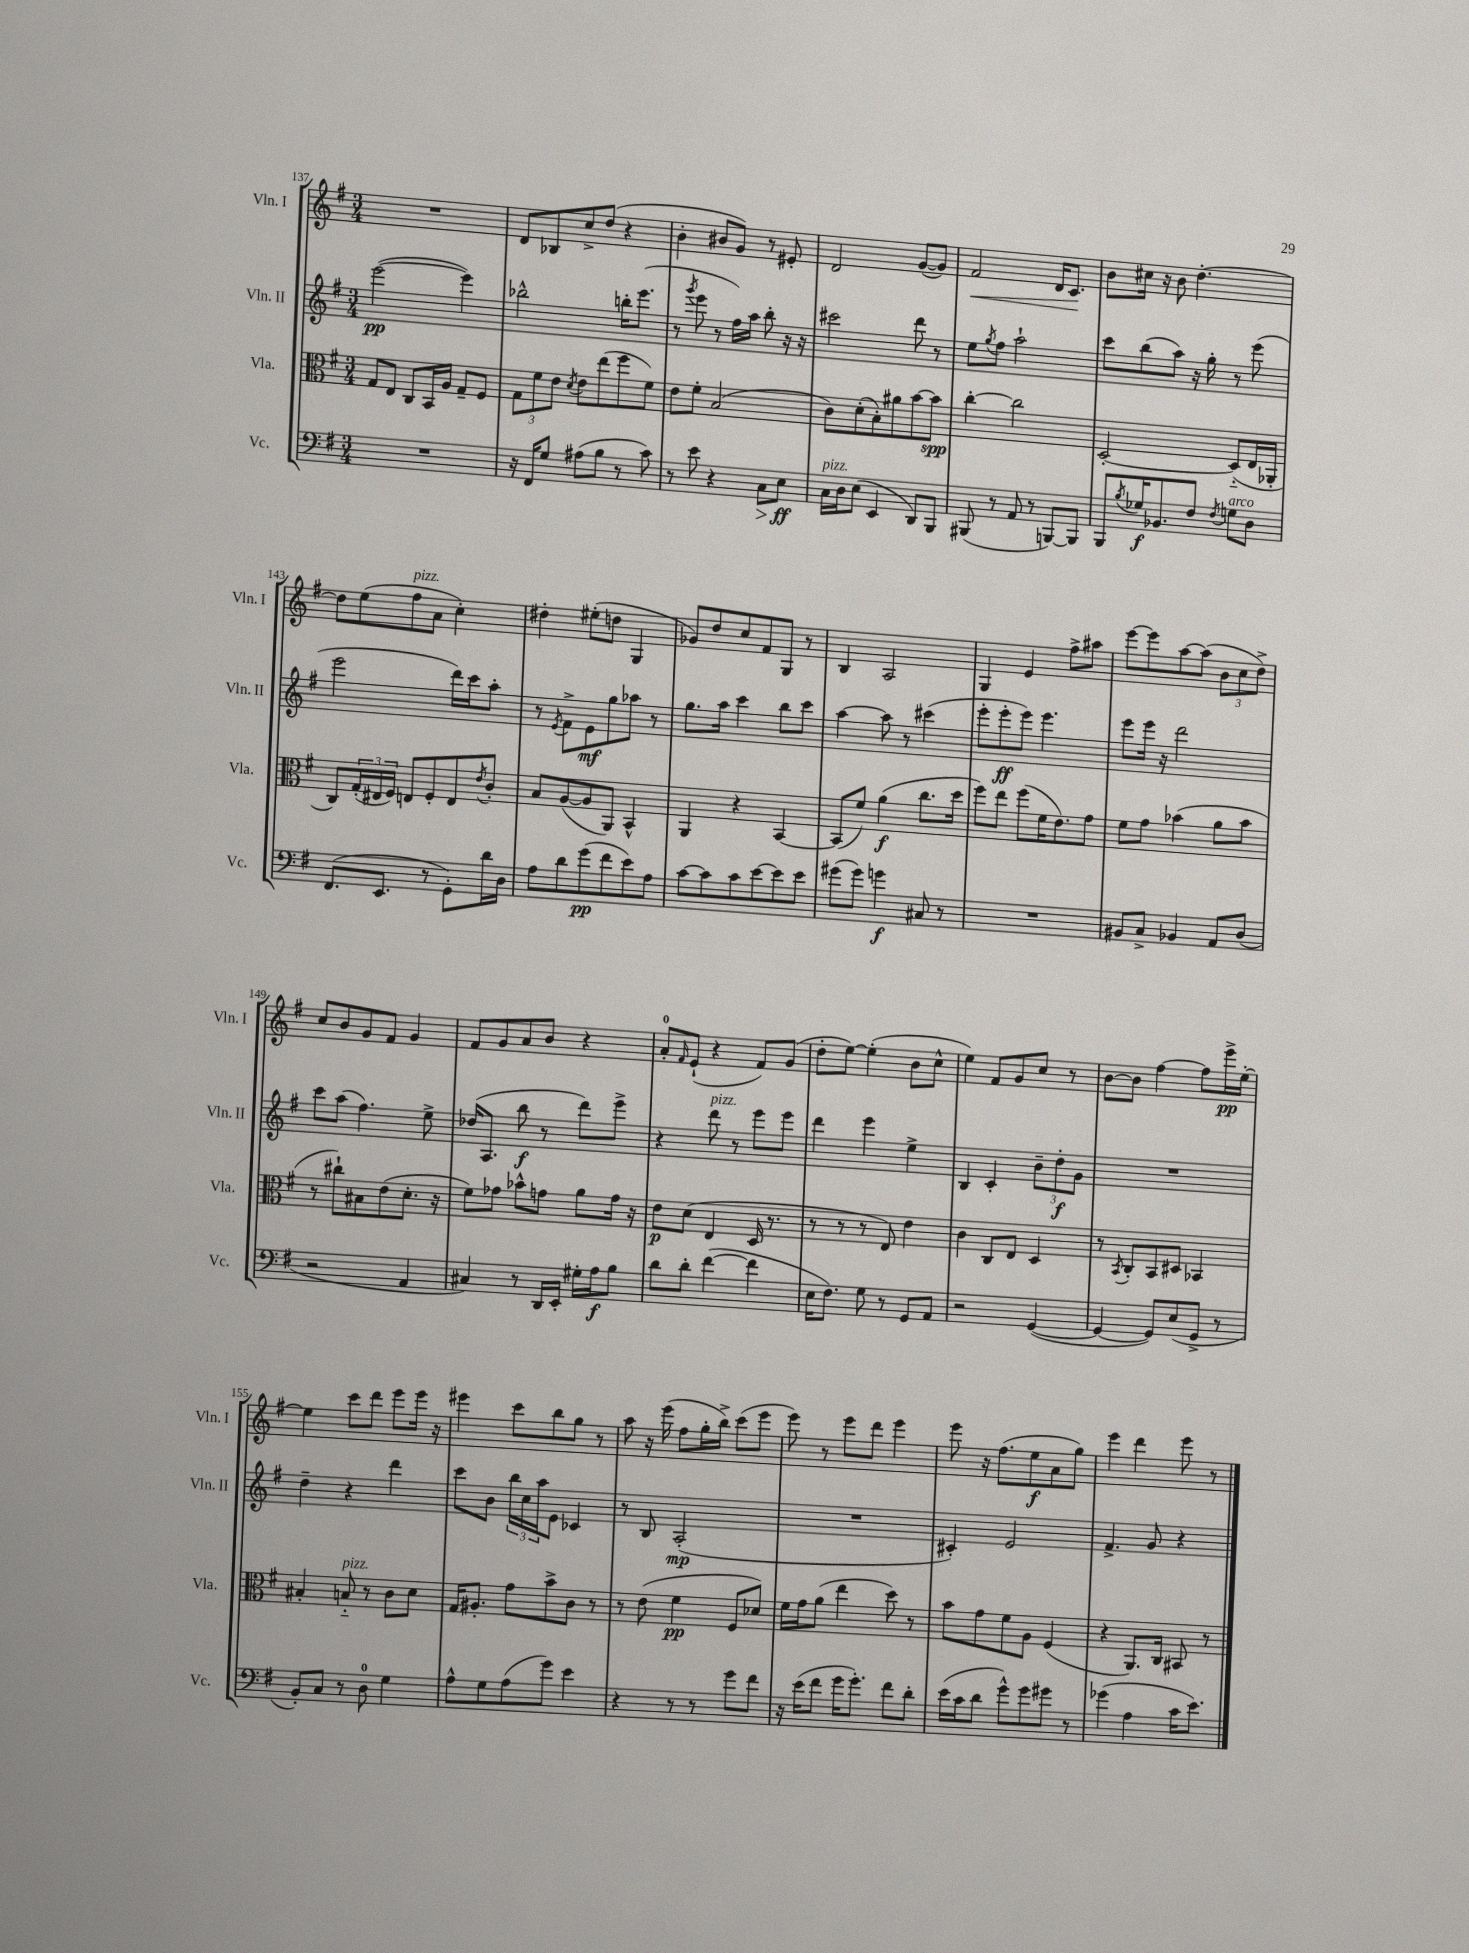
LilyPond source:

<<
\new StaffGroup <<
\new Staff = "s0" \with { instrumentName = "Vln. I" shortInstrumentName = "Vln. I" } {
    \clef treble \key g \major \numericTimeSignature \time 3/4
    R2. |
    d'8 bes8 c''8-> d''8( r4 |
    b'4-. bis'8 g'8) r8 eis'8-. |
    d'2 g'8~( g'8) |
    fis'2\< d'16 c'8.\! |
    b'8 cis''16 r16 b'8 d''4.~-. |
    d''8 e''8( fis''8^\markup { \italic "pizz." } a'8 c''4-.) |
    dis''4-. eis''8-.( d''8 g4 |
    ges'8) d''8 c''8 fis'8 g8 r8 |
    b4 a2 |
    g4 e'4 fis''8-> ais''8 |
    e'''8~ e'''8 a''8~ a''8( \tuplet 3/2 { b'8 c''8 d''8->) } |
    c''8 b'8 g'8 fis'8 g'4 |
    fis'8 g'8 a'8 b'8 r4 |
    a'8-0-. \grace { fis'16 } e'8-!( r4 fis'8) g'8( |
    d''8-. e''8~) e''4-.( b'8 c''8-^ |
    e''4) fis'8 g'8 c''8 r8 |
    b'8~ b'8 fis''4~ fis''8 e'''16->\pp e''16~-. |
    e''4 c'''8 d'''8 e'''8 e'''16 r16 |
    eis'''4 c'''8 b''8 g''8 r8 |
    a''8 r16 e'''16( fis''8 g''16-. b''16->) c'''8( e'''8 |
    e'''8) r8 e'''8 d'''8 e'''4 |
    e'''8 r16 fis''8.( e''8\f a'8 g''8) |
    e'''4 d'''4 e'''8 r8 \bar "|." |
}
\new Staff = "s1" \with { instrumentName = "Vln. II" shortInstrumentName = "Vln. II" } {
    \clef treble \key g \major \numericTimeSignature \time 3/4
    e'''2~\pp( e'''4) |
    bes''2-^ b''16-. e'''8.( |
    r8 \acciaccatura { g'''8 } e'''8 r8 fis''16) a''16 b''8-. r16 r16 |
    cis'''2 d'''8 r8 |
    e''8 \acciaccatura { g''8 } fis''8 a''2-! |
    c'''8 b''8( a''8) r16 g''16-. r8 e'''8( |
    e'''2 d'''16) c'''16 a''8-. |
    r8 \acciaccatura { e'8 } fis'8-> e'8\mf g''8 aes''8 r8 |
    g''8. a''16 c'''4 b''8 c'''8 |
    a''4~ a''8 r8 cis'''4( |
    e'''8-. e'''8-.\ff e'''8) e'''4. |
    e'''8 e'''16 r16 d'''2 |
    c'''8 a''8( fis''4.) e''8-> |
    des''16( a8. b''8\f r8 d'''8) e'''8-> |
    r4 d'''8^\markup { \italic "pizz." } r8 e'''8 e'''8 |
    d'''4 e'''4 e''4-> |
    b4 c'4-. \tuplet 3/2 { b'8-- d''8-.\f g'8 } |
    R2. |
    d''4-- r4 d'''4 |
    c'''8 b'8 \tuplet 3/2 { b''16 c''16 a''16 } e'8 ces'4 |
    r8 b8 a2-.\mp( |
    R2. |
    cis'4-.) e'2 |
    fis'4.-> g'8 r4 \bar "|." |
}
\new Staff = "s2" \with { instrumentName = "Vla." shortInstrumentName = "Vla." } {
    \clef alto \key g \major \numericTimeSignature \time 3/4
    g8 e8 c8 b,16 a16 g8-- fis8 |
    \tuplet 3/2 { g8 fis'8 e'8 } \acciaccatura { d'8 } e'8 e''8( fis''8 fis'8) |
    e'8 fis'8-. b2( |
    c'8) d'8-.( b8-.) ais'8 b'8~ b'8\spp |
    c''4~-. c''2 |
    d2~-. d8-_( e16 aes,16-. |
    c8) \tuplet 3/2 { g16-.( eis16 fis16) } e8 fis8-. e8 \acciaccatura { e'8 } c'8-. |
    b8 a8~( a8 a,8) b,4-^ |
    a,4 r4 b,4~ |
    b,8( fis'8) a'4\f( c''8. d''16 |
    fis''8) e''8 fis''8( fis'16 e'8.) g'8 |
    fis'8 g'8 bes'4( a'8 bes'8 |
    r8 cis''8-!) bis8 e'8( d'8.-. r16 |
    fis'8) ges'8 bes'8-^ g'8 a'8 g'16 r16 |
    e'8\p d'8( e4 d16 r8. |
    r8 r8 r8 e8) e'4 |
    c'4 c8 e8 d4 |
    r8 \acciaccatura { b,8 } c8-. b,8 dis8 bes,4 |
    bis4-. b8-_^\markup { \italic "pizz." } r8 c'8 d'8 |
    g16 ais8.-. g'8 b'8-> c'8 r8 |
    r8 e'8( fis'4\pp fis8 des'8) |
    fis'16 g'16 a'8( e''4 d''8) r8 |
    b'8 g'8 fis'8 a8 fis4( |
    r4 a,8.) c16 bis,8 r8 \bar "|." |
}
\new Staff = "s3" \with { instrumentName = "Vc." shortInstrumentName = "Vc." } {
    \clef bass \key g \major \numericTimeSignature \time 3/4
    R2. |
    r16 fis,16 g8 ais8( b8 r8 c'8) |
    r8 e'8 r4 c8\> e8\ff\! |
    c16^\markup { \italic "pizz." } d16 e8( e,4 d,8) b,,8 |
    bis,,8( r8 a,8 r8 b,,8~) b,,8 |
    b,,8 \acciaccatura { b8 } ges16\f bes,8. fis8 \acciaccatura { fis8 } g8^\markup { \italic "arco" } d8 |
    fis,8.( e,8. r8 g,8-.) d'16 d16 |
    a8 d'8 g'8\pp( fis'8 e'8) a8 |
    c'8~ c'8 c'8 e'8~ e'8 e'8 |
    gis'8( gis'8) g'4\f cis8 r8 |
    R2. |
    bis,8 c8-> bes,4 a,8 d8( |
    r2 a,4 |
    cis4) r8 d,16 e,16-. gis16-. a16\f b8 |
    d'8 d'8-. fis'4~( fis'4 |
    e16 fis8.) g8 r8 g,8 a,8 |
    r2 g,4~( |
    g,4~ g,8) e8( g,8-> r8 |
    b,8-.) c8 r8 d8-0 g4 |
    a8-^ g8 a8( g'8) e'4 |
    r4 r8 r8 g'8 fis'8 |
    r16 e'16( fis'8 g'16 g'8.-.) fis'8 d'8-. |
    e'16( c'16 d'8 g'8-^) g'8 gis'8 r8 |
    ges'4( a4 c'16 e'8.) \bar "|." |
}
>>
>>
\layout { \context { \Score currentBarNumber = #137 } }
